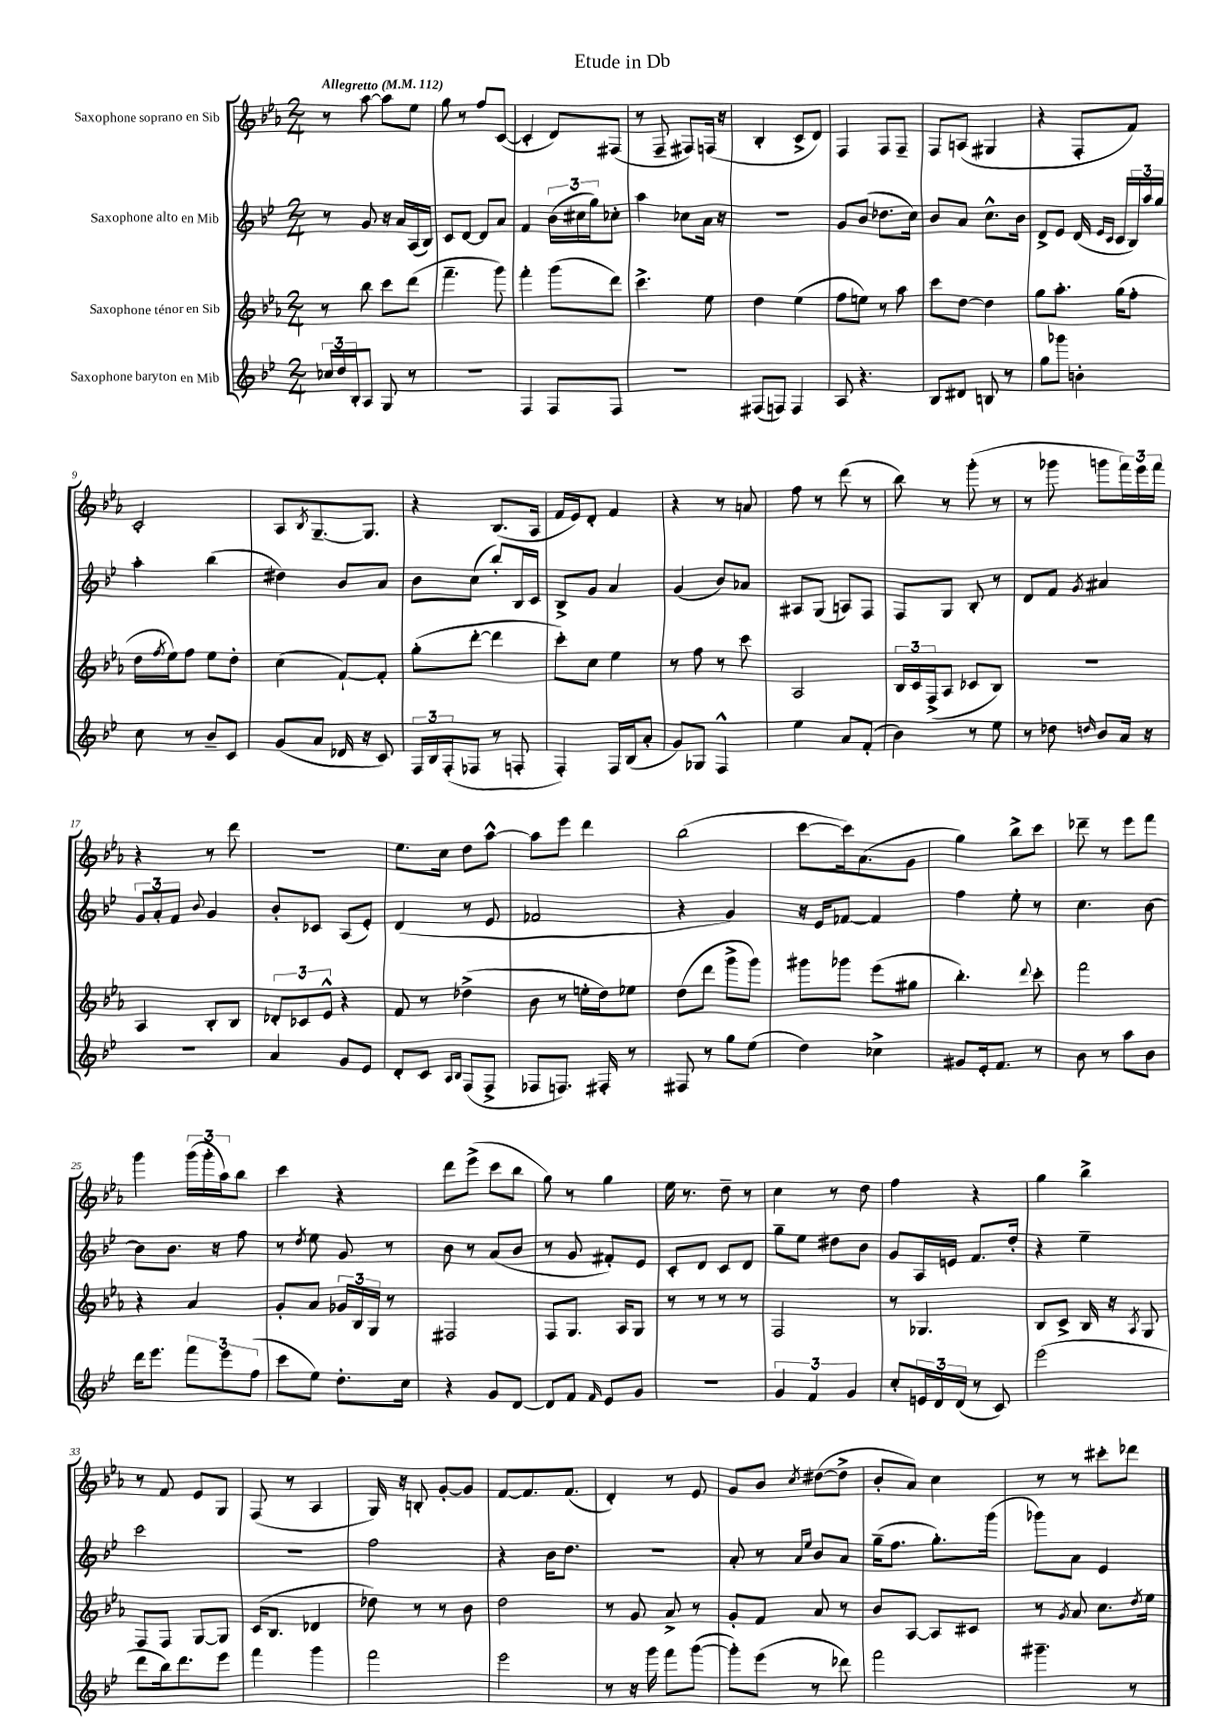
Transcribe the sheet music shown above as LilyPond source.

\header { title = "Etude in Db" }
<<
\new StaffGroup <<
\new Staff = "s0" \with { instrumentName = "Saxophone soprano en Sib" } {
    \clef treble \key ees \major \numericTimeSignature \time 2/4 \tempo "Allegretto" 4 = 112
    r8 aes''8~ aes''8 ees''8 |
    g''8 r8 f''8 c'8~( |
    c'4-. d'8) fis8( |
    r8 f8-- fis8) f16( r16 |
    bes4-. c'8-> d'8) |
    f4 f8 f8-- |
    f8 a8( gis4 |
    r4 f8-. f'8) |
    c'2-. |
    aes8 \acciaccatura { bes8 } g8.~-- g8. |
    r4 bes8.( aes16 |
    f'16 ees'16) d'8-. f'4 |
    r4 r8 a'8 |
    f''8 r8 d'''8( r8 |
    bes''8) r8 g'''8-.( r8 |
    r8 ges'''8 g'''8 \tuplet 3/2 { f'''16) ees'''16 f'''16 } |
    r4 r8 d'''8 |
    r2 |
    ees''8. c''16 d''8 aes''8~-^ |
    aes''8 ees'''8 d'''4 |
    bes''2( |
    c'''8~ c'''16) aes'8.( g'8 |
    g''4) bes''8-> c'''8 |
    des'''8-- r8 ees'''8 f'''8 |
    g'''4 \tuplet 3/2 { g'''16( g'''16-. aes''16) } bes''8 |
    c'''4 r4 |
    d'''8 ees'''8->( c'''8 bes''8 |
    g''8) r8 g''4 |
    ees''16 r8. d''8-- r8 |
    c''4 r8 d''8 |
    f''4 r4 |
    g''4 bes''4-> |
    r8 f'8 ees'8 g8 |
    f8( r8 aes4 |
    g16) r16 b8-. g'8~-. g'8 |
    f'8~ f'8. f'8.( |
    d'4-.) r8 ees'8 |
    g'8 bes'8 \acciaccatura { c''8 } dis''8~( dis''8-> |
    bes'8-. aes'8) c''4 |
    r8 r8 cis'''8-. des'''8 \bar "|." |
}
\new Staff = "s1" \with { instrumentName = "Saxophone alto en Mib" } {
    \clef treble \key bes \major \numericTimeSignature \time 2/4
    r8 g'8 r16 a'16 a16( bes16) |
    c'8 d'8~ d'8 a'8 |
    f'4 \tuplet 3/2 { bes'16( cis''16 g''16) } ces''8-. |
    a''4 ces''8 a'16 r16 |
    r2 |
    g'8 bes'8( des''8. c''16) |
    bes'8 a'8 c''8.-^ bes'16 |
    d'8-> ees'8 d'16( \grace { ees'16 c'16 } c'16 \tuplet 3/2 { bes16) a''16 g''16 } |
    a''4-. bes''4( |
    dis''4) bes'8 a'8 |
    bes'8 c''8( bes''8-.) bes16 c'16 |
    bes8-> g'8 a'4 |
    g'4( bes'8) aes'8 |
    ais8 g8( a8) f8 |
    f8 g8 bes8-. r8 |
    d'8 f'8 \acciaccatura { g'8 } ais'4 |
    \tuplet 3/2 { g'8 a'8-. f'8 } \appoggiatura { bes'8 } g'4 |
    bes'8-. ces'8 a8( ees'8-.) |
    d'4( r8 ees'8 |
    fes'2 |
    r4 g'4) |
    r16 ees'16 fes'8~ fes'4 |
    f''4 ees''8-. r8 |
    c''4. bes'8~ |
    bes'8 bes'8. r16 f''8 |
    r8 \acciaccatura { d''8 } ees''8 g'8 r8 |
    bes'8 r8 a'8( bes'8 |
    r8 g'8 fis'8-.) ees'8 |
    c'8-. d'8 c'8 d'8 |
    g''8-- ees''8 dis''8 bes'8 |
    g'8 a16 e'16 f'8. d''16-. |
    r4 ees''4-- |
    c'''2 |
    r2 |
    f''2 |
    r4 bes'16 d''8. |
    R2 |
    a'8-. r8 \grace { a'16 ees''16 } bes'8 a'8 |
    g''16--( f''8. g''8.-.) g'''16( |
    ges'''8) a'8 ees'4 \bar "|." |
}
\new Staff = "s2" \with { instrumentName = "Saxophone ténor en Sib" } {
    \clef treble \key ees \major \numericTimeSignature \time 2/4
    r8 bes''8 c'''8 d'''8( |
    f'''4.-- g'''8) |
    f'''4-. g'''8( d'''8) |
    c'''4.-> ees''8 |
    d''4 ees''4( |
    f''8 e''8) r8 aes''8 |
    c'''8 d''8~ d''4 |
    g''8 aes''8.-. g''16( f''8-. |
    d''16 \acciaccatura { f''8 } ees''16) f''8 ees''8 d''8-. |
    c''4( f'8~-!) f'8-. |
    g''8-.( d'''8~-. d'''4 |
    c'''8-.) c''8 ees''4 |
    r8 f''8 r8 c'''8 |
    aes2 |
    \tuplet 3/2 { bes16 c'16 f16->( } aes8 ces'8 bes8) |
    R2 |
    aes4 bes8-. bes8 |
    \tuplet 3/2 { des'8-. ces'8 ees'8-^ } r4 |
    f'8 r8 des''4->( |
    bes'8 r8 e''16-. d''16) ees''8 |
    d''8( d'''8 g'''8-> g'''8) |
    gis'''8 ges'''8 ees'''8( gis''8 |
    bes''4.-.) \appoggiatura { d'''8 } c'''8-. |
    f'''2 |
    r4 aes'4 |
    g'8-. aes'8 \tuplet 3/2 { ges'16 bes16 g16 } r8 |
    fis2 |
    f8 g8. aes16 g8 |
    r8 r8 r8 r8 |
    f2 |
    r8 ges4. |
    bes8 c'8-> bes16 r16 \acciaccatura { aes8 } g8 |
    f8 f8 g8~ g8 |
    c'16( bes8. des'4 |
    des''8) r8 r8 bes'8 |
    d''2 |
    r8 g'8 aes'8-> r8 |
    g'8-. f'8 aes'8 r8 |
    bes'8 aes8~ aes8 cis'8 |
    r8 \acciaccatura { g'8 } aes'8 c''8. \acciaccatura { d''8 } ees''16 \bar "|." |
}
\new Staff = "s3" \with { instrumentName = "Saxophone baryton en Mib" } {
    \clef treble \key bes \major \numericTimeSignature \time 2/4
    \tuplet 3/2 { ces''16 d''16 bes16-. } a8 g8 r8 |
    R2 |
    f4 f8 f8 |
    r2 |
    fis8( f8) f4 |
    a8 r4. |
    bes8 dis'8 b8 r8 |
    g''8 ges'''8 b'4-. |
    c''8 r8 bes'8-- c'8 |
    g'8( a'8 des'16 r16 c'8) |
    \tuplet 3/2 { f16 bes16 f16-.( } fes8 r8 f8-. |
    f4-.) f16 bes16( a'8-. |
    g'8) ges8 f4-^ |
    ees''4 a'8 f'8-.( |
    bes'4) r8 ees''8 |
    r8 des''8 \grace { d''16 } bes'8 a'16 r16 |
    R2 |
    a'4 g'8 ees'8 |
    d'8-. c'8 \grace { a16 bes16 } f8( f8-> |
    fes8 f8.) fis16-. r8 |
    fis8 r8 g''8 ees''8( |
    d''4) ces''4-> |
    gis'8 ees'16-. f'8. r8 |
    bes'8 r8 a''8 bes'8 |
    d'''16 ees'''8. \tuplet 3/2 { f'''8 ees'''8 f''8( } |
    c'''8 ees''8) d''8.-. c''16 |
    r4 g'8 d'8~ |
    d'8 f'8 \grace { f'16 } ees'8 g'8 |
    R2 |
    \tuplet 3/2 { g'4 f'4 g'4 } |
    c''8-. \tuplet 3/2 { e'16 d'16 d'16( } r8 c'8) |
    ees'''2( |
    d'''8 bes''16) d'''8. ees'''8 |
    f'''4 g'''4 |
    f'''2 |
    ees'''2 |
    r8 r16 g'''16 f'''8 g'''8~( |
    g'''8-.) ees'''8( r8 des'''8) |
    f'''2 |
    gis'''4.-- r8 \bar "|." |
}
>>
>>
